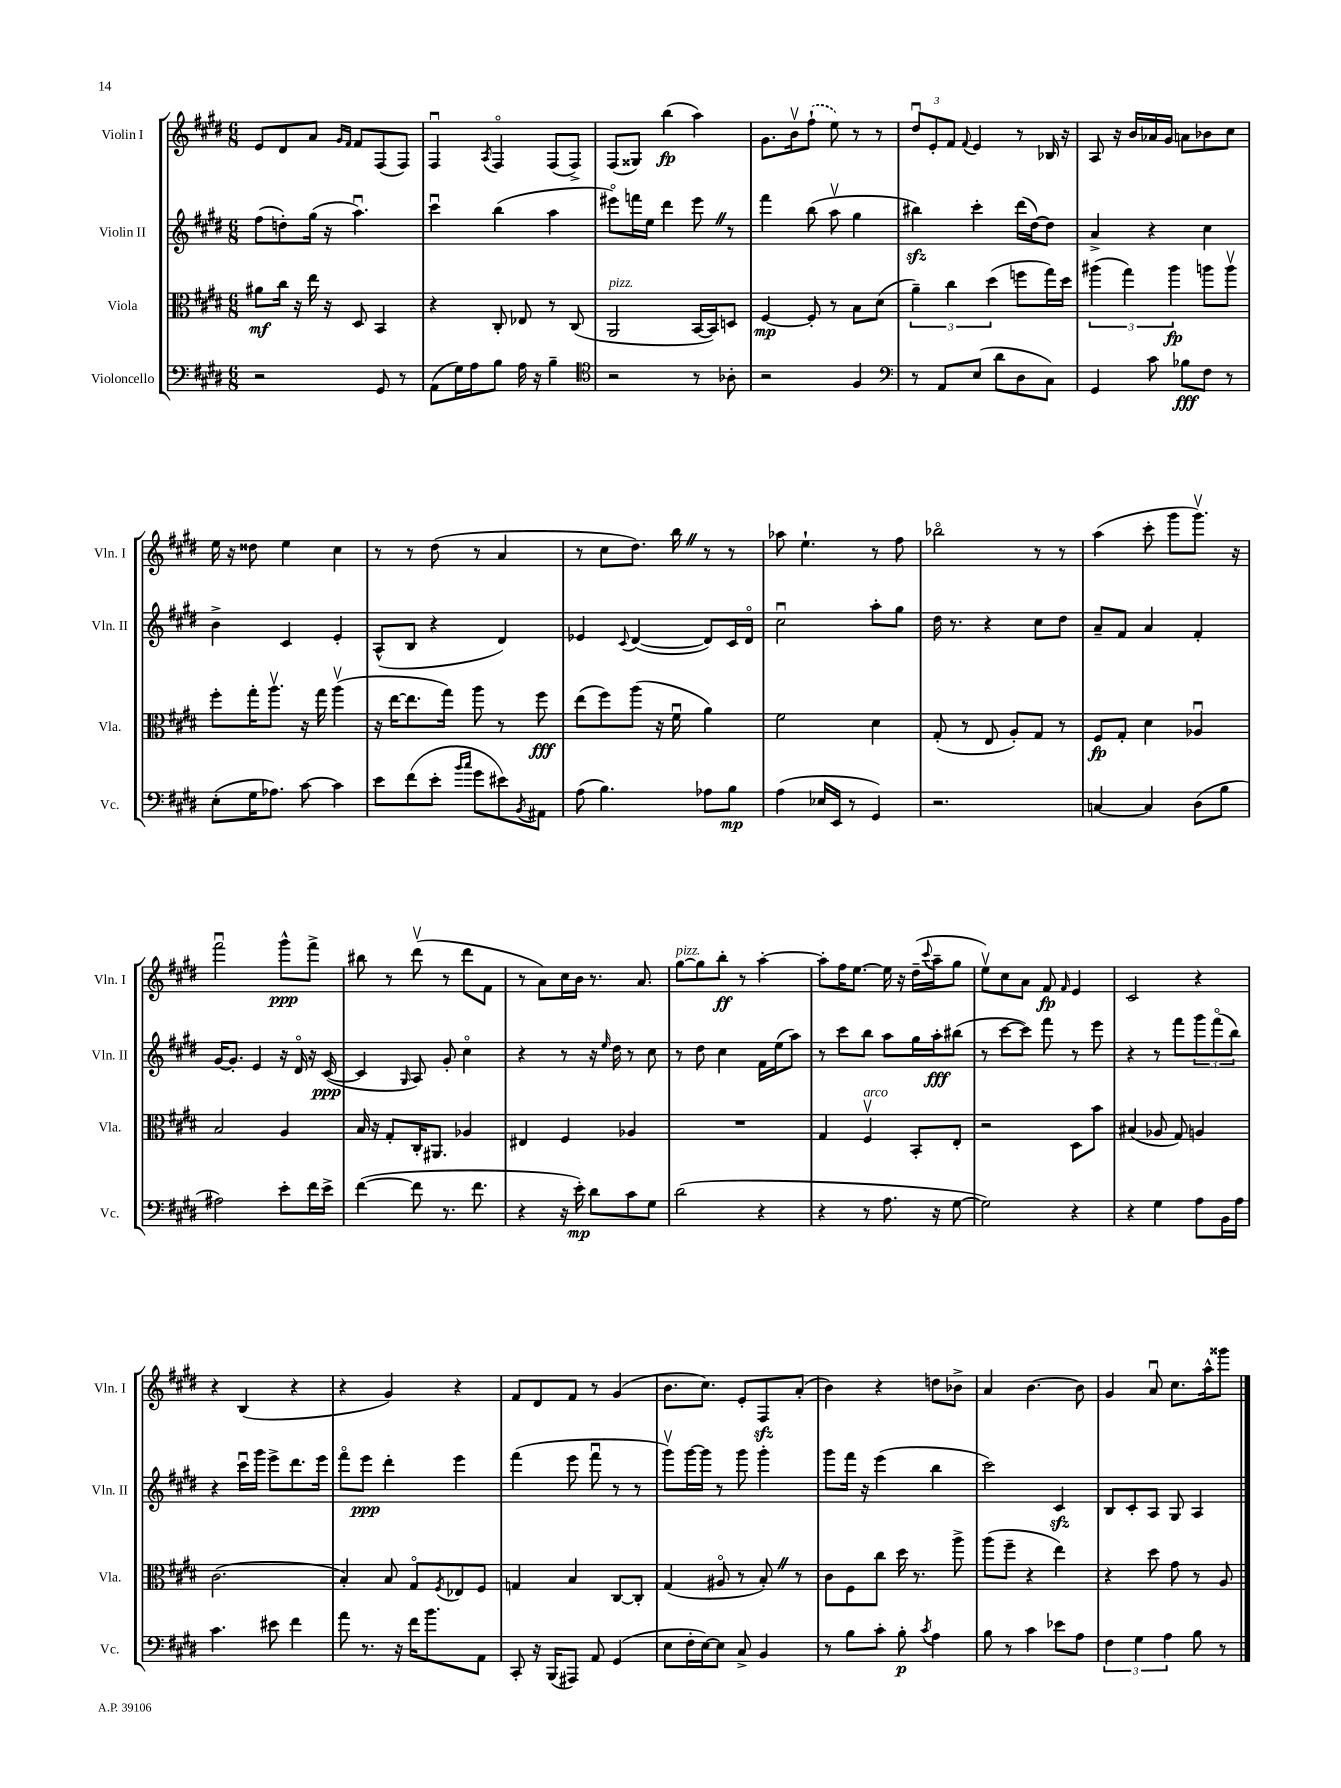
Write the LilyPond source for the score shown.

<<
\new StaffGroup <<
\new Staff = "s0" \with { instrumentName = "Violin I" shortInstrumentName = "Vln. I" } {
    \clef treble \key e \major \numericTimeSignature \time 6/8
    e'8 dis'8 a'8 \grace { gis'16 fis'16 } fis'8 fis8( fis8) |
    fis4\downbow \acciaccatura { a8 } fis4\flageolet fis8( fis8->) |
    fis8( gisis8) b''4\fp( a''4) |
    gis'8. b'16\upbow \once \slurDashed fis''8-!( e''8) r8 r8 |
    \tuplet 3/2 { dis''8\downbow e'8-. fis'8 } \appoggiatura { fis'8 } e'4 r8 bes16 r16 |
    a8 r16 b'16 aes'16 gis'16 a'8 bes'8 cis''8 |
    e''16 r16 disis''8 e''4 cis''4 |
    r8 r8 dis''8( r8 a'4 |
    r8 cis''8 dis''8.) b''16 \once \override BreathingSign.text = \markup { \musicglyph "scripts.caesura.straight" } \breathe r8 r8 |
    aes''8 e''4.-! r8 fis''8 |
    bes''2\flageolet r8 r8 |
    a''4( cis'''8-. gis'''8 gis'''8.\upbow) r16 |
    fis'''2\downbow gis'''8-^\ppp fis'''8-> |
    bis''8 r8 dis'''8\upbow( r8 dis'''8 fis'8 |
    r8 a'8) cis''16 b'16 r8. a'8. |
    gis''8~^\markup { \italic "pizz." } gis''8 b''8-.\ff r8 a''4~-. |
    a''8-. fis''16 e''8.~ e''16 r16 dis''16--( \appoggiatura { cis'''8 } a''16-- gis''8 |
    e''8\upbow) cis''8 a'8 fis'8\fp \grace { fis'16 } e'4 |
    cis'2 r4 |
    r4 b4( r4 |
    r4 gis'4) r4 |
    fis'8 dis'8 fis'8 r8 gis'4( |
    b'8. cis''8.) e'8-. fis8\sfz a'8-.( |
    b'4) r4 d''8 bes'8-> |
    a'4 b'4.~ b'8 |
    gis'4 a'8\downbow cis''8. a''16-^ gisis'''8 \bar "|." |
}
\new Staff = "s1" \with { instrumentName = "Violin II" shortInstrumentName = "Vln. II" } {
    \clef treble \key e \major \numericTimeSignature \time 6/8
    fis''8( d''8-.) gis''16( r16 a''4.\downbow) |
    cis'''4\downbow b''4( a''4 |
    eis'''8\flageolet) f'''16 e''16 dis'''4 eis'''8 \once \override BreathingSign.text = \markup { \musicglyph "scripts.caesura.straight" } \breathe r8 |
    fis'''4 b''8( a''8\upbow gis''4 |
    bis''4\sfz) cis'''4-. dis'''16( dis''16~) dis''8 |
    a'4-> r4 cis''4 |
    b'4-> cis'4 e'4-. |
    a8-^( b8 r4 dis'4) |
    ees'4 \appoggiatura { cis'8 } dis'4~( dis'8) cis'16 dis'16\flageolet |
    cis''2\downbow a''8-. gis''8 |
    dis''16 r8. r4 cis''8 dis''8 |
    a'8-- fis'8 a'4 fis'4-. |
    gis'16~ gis'8.-. e'4 r16 dis'16\flageolet r16 cis'16~\ppp( |
    cis'4 \grace { gis16 } a8) gis'8-. cis''4\flageolet |
    r4 r8 r16 \grace { e''16 } dis''16 r8 cis''8 |
    r8 dis''8 cis''4 fis'16 e''16( a''8) |
    r8 cis'''8 b''8 a''8 gis''16 a''16-.\fff bis''8( |
    r8 cis'''8~ cis'''8) fis'''8 r8 e'''8 |
    r4 r8 fis'''8 \tuplet 3/2 { gis'''8 fis'''8\flageolet( b''8) } |
    r4 cis'''16\downbow gis'''16 e'''8-> dis'''8. e'''16 |
    fis'''8\flageolet e'''8\ppp dis'''4-. e'''4 |
    fis'''4( e'''8 fis'''8\downbow r8 r8 |
    gis'''8\upbow) gis'''16~ gis'''16 r8 gis'''8 gis'''4-. |
    gis'''8 fis'''16 r16 e'''4( b''4 |
    cis'''2) cis'4\sfz |
    b8 cis'8-. a8 gis8 a4 \bar "|." |
}
\new Staff = "s2" \with { instrumentName = "Viola" shortInstrumentName = "Vla." } {
    \clef alto \key e \major \numericTimeSignature \time 6/8
    ais'8\mf cis''16 r16 e''16 r16 dis8 b,4 |
    r4 cis8-. ees8 r8 cis8( |
    a,2^\markup { \italic "pizz." } b,16~ b,16) d8 |
    fis4~\mp fis8-. r8 b8 dis'8( |
    \tuplet 3/2 { a'4--) cis''4 dis''4( } f''8 gis''16) dis''16 |
    \tuplet 3/2 { ais''4( gis''4) ais''4\fp } a''8 a''8\upbow |
    fis''8-. gis''16-. a''8.\upbow r16 gis''16 a''4\upbow( |
    r16 e''16~ e''8. gis''16) a''8 r8 fis''8\fff |
    e''8( fis''8) a''8( r16 fis'16\downbow a'4) |
    fis'2 dis'4 |
    gis8-.( r8 e8 a8-.) gis8 r8 |
    fis8\fp gis8-. dis'4 aes4\downbow |
    b2 a4 |
    b16 r16 gis8-. cis16-. ais,8. aes4 |
    eis4 fis4 aes4 |
    R2. |
    gis4 fis4\upbow^\markup { \italic "arco" } b,8-. e8-. |
    r2 dis8 b'8 |
    bis4( aes8 gis8) a4 |
    cis'2.( |
    b4-.) b8 gis8\flageolet \acciaccatura { fis8 } ees8 fis8 |
    g4 b4 cis8~ cis8-. |
    gis4( ais8\flageolet r8 b8-.) \once \override BreathingSign.text = \markup { \musicglyph "scripts.caesura.straight" } \breathe r8 |
    cis'8 fis8 cis''8 dis''16 r8. a''8-> |
    a''8( fis''8-- r4 e''4) |
    r4 dis''8 gis'8 r8 a8 \bar "|." |
}
\new Staff = "s3" \with { instrumentName = "Violoncello" shortInstrumentName = "Vc." } {
    \clef bass \key e \major \numericTimeSignature \time 6/8
    r2 gis,8 r8 |
    a,8( gis16) a16 b8 a16 r16 b4-- |
    \clef tenor r2 r8 aes8-. |
    r2 fis4 |
    \clef bass r8 a,8 e8( dis'8 dis8 cis8) |
    gis,4 cis'8 bes8\fff fis8 r8 |
    e8-.( gis16 aes8.) cis'8~ cis'4 |
    e'8 fis'8( e'8-. \grace { b'16 cis''16 } gis'8 eis'8) \acciaccatura { b,8 } ais,8 |
    a8( b4.) aes8 b8\mp |
    a4( ees16 e,16 r8 gis,4) |
    r2. |
    c4~ c4 dis8( b8 |
    ais2) e'8-. fis'16 e'16-> |
    fis'4~( fis'8 r8. fis'8. |
    r4 r16 e'16-.\mp) dis'8 cis'8 gis8 |
    dis'2( r4 |
    r4 r8 a8. r16 gis8~ |
    gis2) r4 |
    r4 gis4 a8 b,16 a16 |
    cis'4. eis'8 fis'4 |
    a'8 r8. r16 fis'16 b'8. a,8 |
    cis,8-. r16 b,,16( ais,,8) a,8 gis,4( |
    e8 fis16-. e16~) e8 cis8-> b,4 |
    r8 b8 cis'8-. b8-.\p \acciaccatura { cis'8 } a4 |
    b8 r8 cis'4 ees'8 a8 |
    \tuplet 3/2 { fis4 gis4 a4 } b8 r8 \bar "|." |
}
>>
>>
\layout { \context { \Score \remove "Bar_number_engraver" } }
